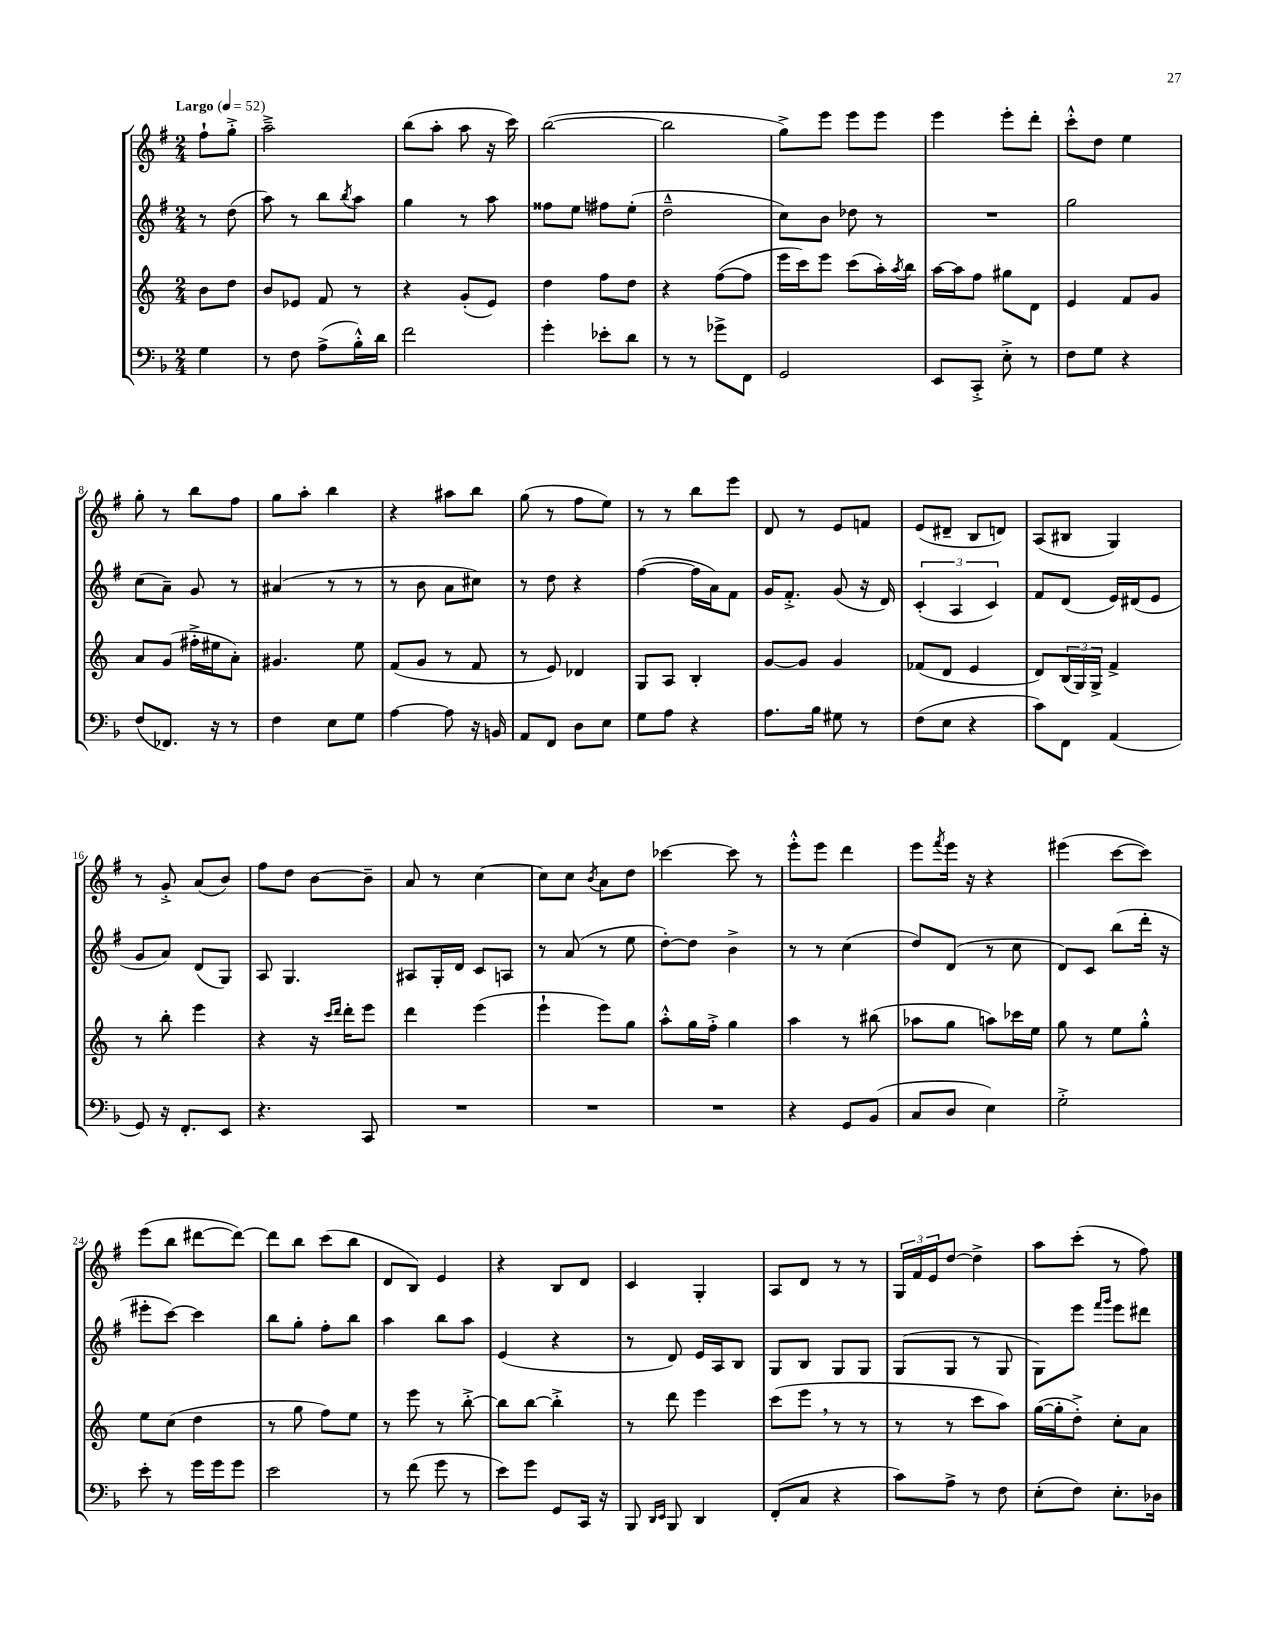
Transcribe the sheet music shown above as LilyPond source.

<<
\new StaffGroup <<
\new Staff = "s0" {
    \clef treble \key g \major \numericTimeSignature \time 2/4 \partial 4 \tempo "Largo" 4 = 52
    fis''8-! g''8-.-> |
    a''2---> |
    b''8( a''8-. a''8 r16 c'''16) |
    b''2~( |
    b''2 |
    g''8->) e'''8 e'''8 e'''8 |
    e'''4 e'''8-. d'''8-. |
    c'''8-.-^ d''8 e''4 |
    g''8-. r8 b''8 fis''8 |
    g''8 a''8-. b''4 |
    r4 ais''8 b''8 |
    g''8( r8 fis''8 e''8) |
    r8 r8 b''8 e'''8 |
    d'8 r8 e'8 f'8 |
    e'8( dis'8-- b8 d'8) |
    a8( bis8 g4) |
    r8 g'8-.-> a'8( b'8) |
    fis''8 d''8 b'8~ b'8-- |
    a'8 r8 c''4~ |
    c''8 c''8 \acciaccatura { b'8 } a'8 d''8 |
    ces'''4~ ces'''8 r8 |
    e'''8-.-^ e'''8 d'''4 |
    e'''8 \acciaccatura { fis'''8 } e'''16 r16 r4 |
    eis'''4( c'''8~ c'''8) |
    e'''8( b''8 dis'''8~ dis'''8~) |
    dis'''8 b''8 c'''8( b''8 |
    d'8 b8) e'4 |
    r4 b8 d'8 |
    c'4 g4-. |
    a8 d'8 r8 r8 |
    \tuplet 3/2 { g16 fis'16 e'16 } d''8~ d''4-> |
    a''8 c'''8-.( r8 fis''8) \bar "|." |
}
\new Staff = "s1" {
    \clef treble \key g \major \numericTimeSignature \time 2/4 \partial 4
    r8 d''8( |
    a''8) r8 b''8 \acciaccatura { b''8 } a''8 |
    g''4 r8 a''8 |
    fisis''8 e''8 fis''8 e''8-.( |
    d''2---^ |
    c''8) b'8 des''8 r8 |
    R2 |
    g''2 |
    c''8( a'8--) g'8 r8 |
    ais'4( r8 r8 |
    r8 b'8 a'8 cis''8) |
    r8 d''8 r4 |
    fis''4~( fis''16 a'16) fis'8 |
    g'16 fis'8.-.-> g'8( r16 d'16) |
    \tuplet 3/2 { c'4-.( a4 c'4) } |
    fis'8 d'8( e'16) dis'16( e'8 |
    g'8 a'8) d'8( g8) |
    a8 g4. |
    ais8 g16-. d'16 c'8 a8 |
    r8 a'8( r8 e''8 |
    d''8~-.) d''8 b'4-> |
    r8 r8 c''4( |
    d''8) d'8( r8 c''8 |
    d'8) c'8 b''8( d'''16-. r16 |
    eis'''8-. c'''8~) c'''4 |
    b''8 g''8-. fis''8-. b''8 |
    a''4 b''8 a''8 |
    e'4( r4 |
    r8 d'8) e'16 a16 b8 |
    g8 b8 g8 g8 |
    g8( g8 r8 g8 |
    g8) e'''8 \grace { fis'''16 g'''16 } e'''8 dis'''8 \bar "|." |
}
\new Staff = "s2" {
    \clef treble \key c \major \numericTimeSignature \time 2/4 \partial 4
    b'8 d''8 |
    b'8 ees'8 f'8 r8 |
    r4 g'8-.( e'8) |
    d''4 f''8 d''8 |
    r4 f''8~( f''8 |
    e'''16 c'''16) e'''8 c'''8( a''16-.) \acciaccatura { a''8 } b''16 |
    a''16~ a''16 f''8 gis''8 d'8 |
    e'4 f'8 g'8 |
    a'8 g'8( fis''16-.-> eis''16 a'8-.) |
    gis'4. e''8 |
    f'8( g'8 r8 f'8 |
    r8 e'8) des'4 |
    g8 a8 b4-. |
    g'8~ g'8 g'4 |
    fes'8( d'8 e'4 |
    d'8) \tuplet 3/2 { b16( g16) g16-> } f'4-> |
    r8 b''8-. e'''4 |
    r4 r16 \grace { c'''16 d'''16 } d'''16-. e'''8 |
    d'''4 e'''4( |
    e'''4-! e'''8) g''8 |
    a''8-.-^ g''16 f''16-.-> g''4 |
    a''4 r8 bis''8( |
    aes''8 g''8 a''8) ces'''16 e''16 |
    g''8 r8 e''8 g''8-.-^ |
    e''8 c''8( d''4 |
    r8 g''8 f''8) e''8 |
    r8 e'''8 r8 b''8~-.-> |
    b''8 b''8~ b''4-.-> |
    r8 d'''8 e'''4 |
    c'''8( e'''8 \breathe r8 r8 |
    r8 r8 c'''8 a''8) |
    g''16~( g''16-. d''8-.->) c''8-. a'8 \bar "|." |
}
\new Staff = "s3" {
    \clef bass \key f \major \numericTimeSignature \time 2/4 \partial 4
    g4 |
    r8 f8 a8->( bes16-.-^) d'16 |
    f'2 |
    g'4-. ees'8-. d'8 |
    r8 r8 ges'8-> f,8 |
    g,2 |
    e,8 c,8-.-> e8-.-> r8 |
    f8 g8 r4 |
    f8( fes,8.) r16 r8 |
    f4 e8 g8 |
    a4~ a8 r16 b,16 |
    a,8 f,8 d8 e8 |
    g8 a8 r4 |
    a8. bes16 gis8 r8 |
    f8( e8 r4 |
    c'8) f,8 a,4( |
    g,8) r16 f,8.-. e,8 |
    r4. c,8 |
    R2 |
    R2 |
    R2 |
    r4 g,8 bes,8( |
    c8 d8 e4) |
    g2-.-> |
    e'8-. r8 g'16 g'16 g'8 |
    e'2 |
    r8 f'8( g'8 r8 |
    e'8) g'8 g,8 c,16 r16 |
    bes,,8 \grace { d,16 e,16 } bes,,8 d,4 |
    f,8-.( c8 r4 |
    c'8) a8-> r8 f8 |
    e8-.( f8) e8.-. des16 \bar "|." |
}
>>
>>
